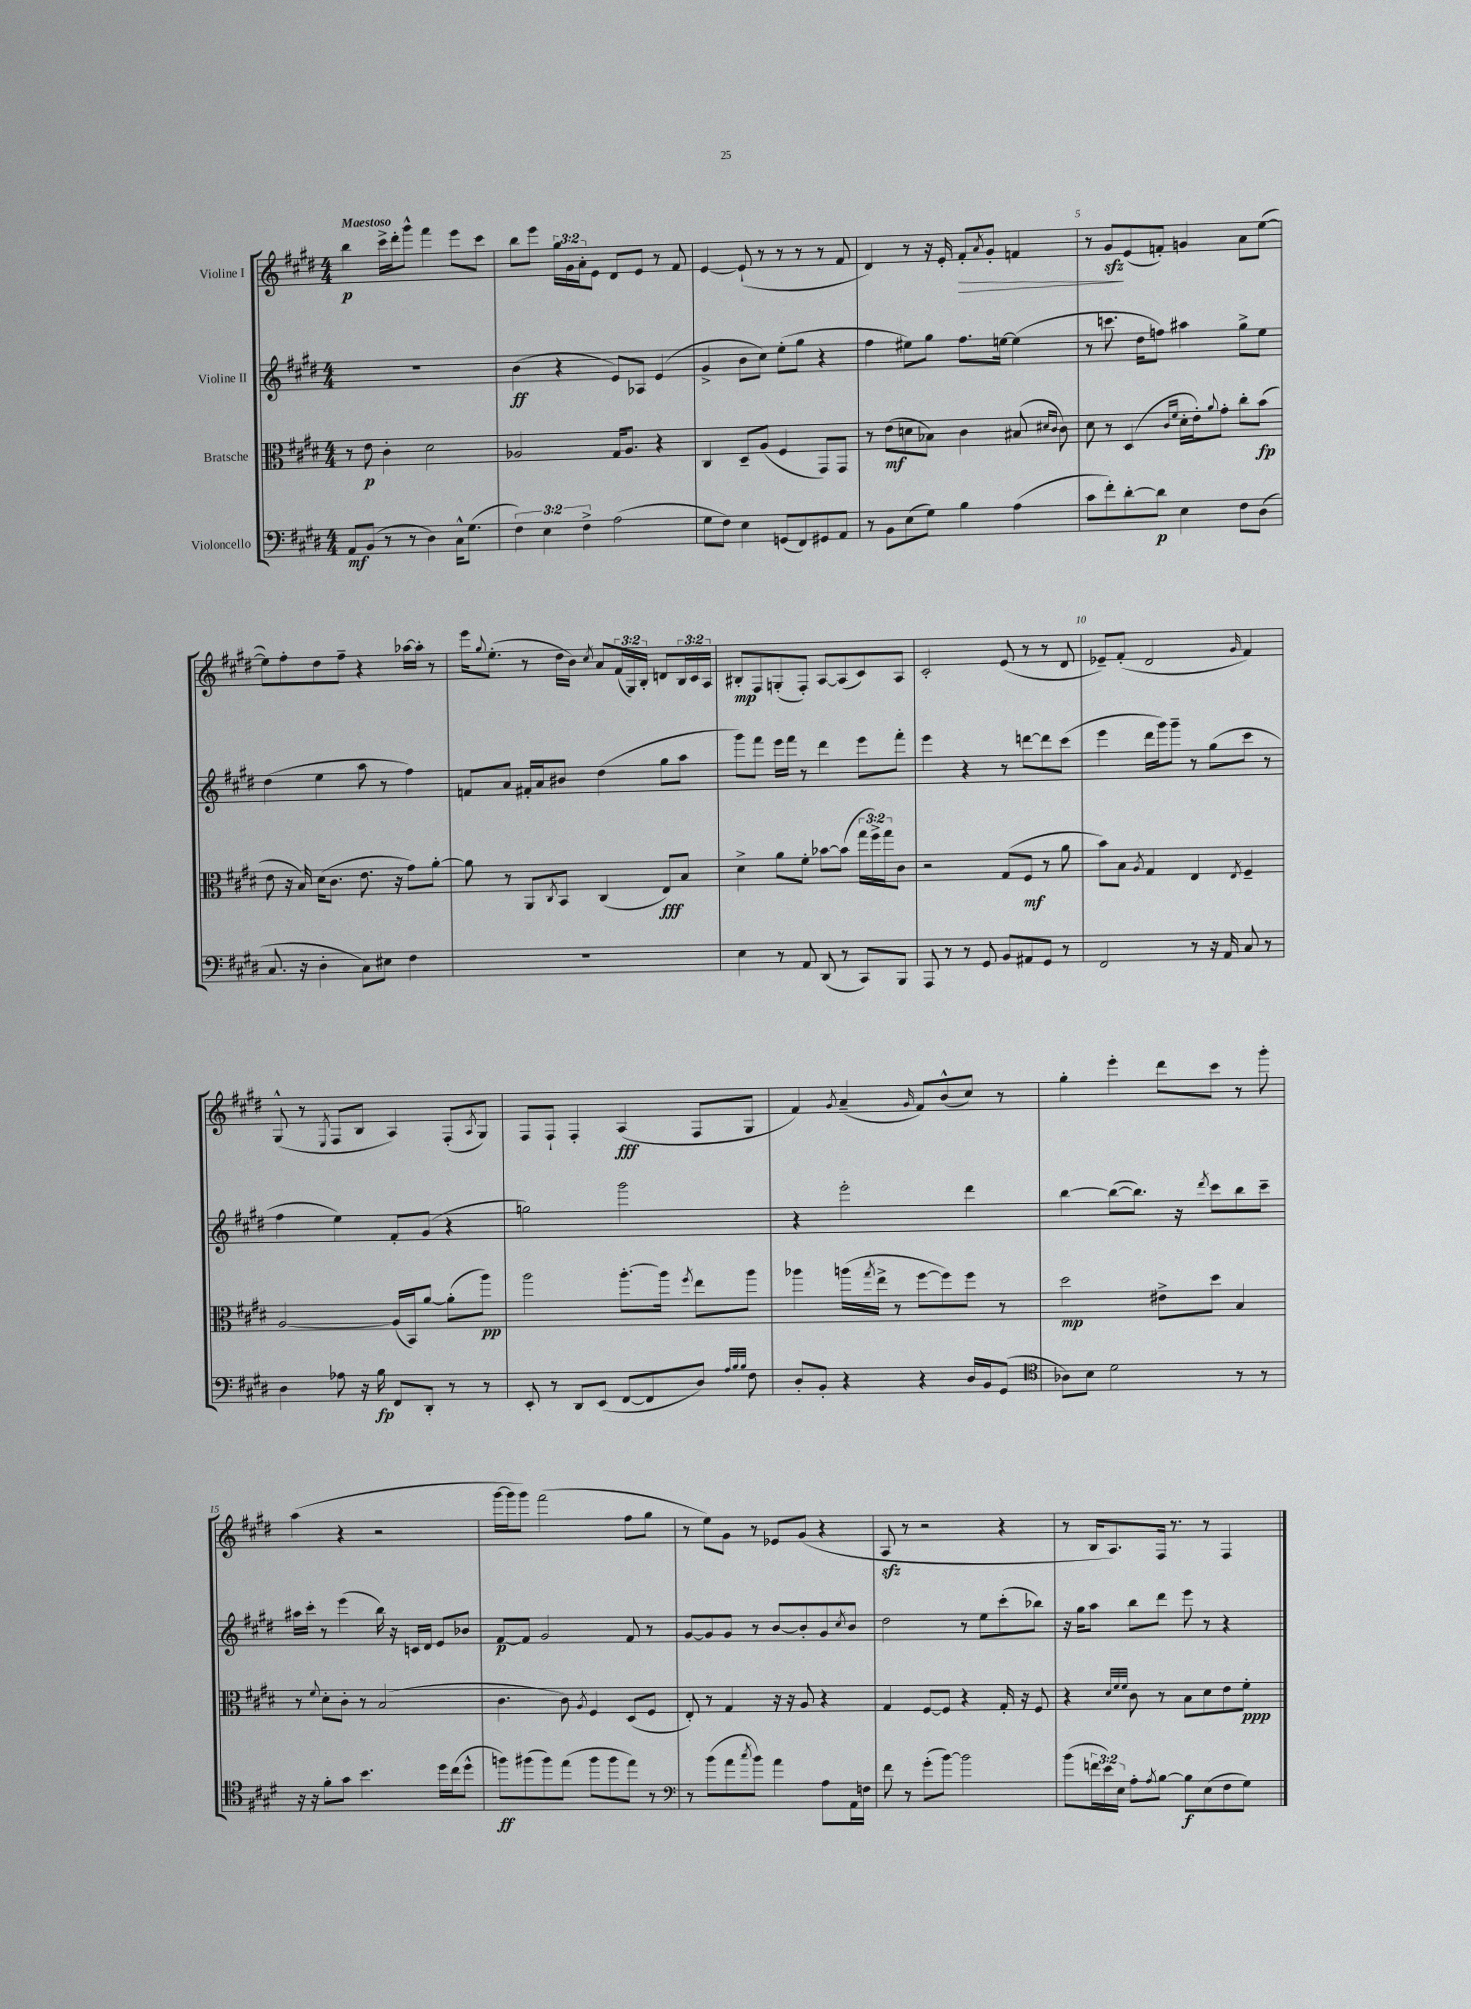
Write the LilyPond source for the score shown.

<<
\new StaffGroup <<
\new Staff = "s0" \with { instrumentName = "Violine I" } {
    \clef treble \key e \major \numericTimeSignature \time 4/4 \override Staff.TupletNumber.text = #tuplet-number::calc-fraction-text \tempo "Maestoso"
    b''4\p cis'''16-> dis'''16-. gis'''8-^ fis'''4 e'''8 cis'''8 |
    b''8 e'''8 \tuplet 3/2 { gis''16 gis'16 a'16-. } e'8 dis'8 e'8 r8 fis'8 |
    e'4~ e'8-!( r8 r8 r8 r8 fis'8 |
    dis'4) r8 r16 e'16-. fis'8-.\> \acciaccatura { a'8 } gis'8-. f'4 |
    r8 gis'8\sfz\! e'8( f'8-.) g'4 a'8 e''8~( |
    e''8) fis''8-. dis''8 fis''8-- r4 aes''16~ aes''16-. r8 |
    e'''16 \appoggiatura { gis''8 } e''8.-.( r8 dis''16 b'16) \acciaccatura { cis''8 } a'8 \tuplet 3/2 { fis'16( gis16) b16-. } d'8 \tuplet 3/2 { b16 cis'16 a16 } |
    bis8-.\mp fis8 g8-.( fis8-.) a8~ a8( cis'8) a8 |
    cis'2-. e'8( r8 r8 dis'8 |
    ees'8--) fis'8-.( dis'2 \grace { gis'16 } fis'4) |
    gis8-^( r8 \acciaccatura { e8 } fis8 b8 a4) fis8-.( \acciaccatura { a8 } gis8) |
    fis8 fis8-! fis4-. a4\fff( fis8 gis8 |
    fis'4) \acciaccatura { gis'8 } a'4--( \grace { gis'16 } fis'8) b'8-^( cis''8) r8 |
    gis''4-. e'''4-. dis'''8 cis'''8 r8 gis'''8-. |
    a''4( r4 r2 |
    gis'''16~ gis'''16 gis'''8) fis'''2( fis''8 gis''8 |
    r8 e''8) gis'8 r8 ees'8 gis'8( r4 |
    a8\sfz r8 r2 r4 |
    r8 b16 a8.) fis16 r8. r8 fis4 \bar "|." |
}
\new Staff = "s1" \with { instrumentName = "Violine II" } {
    \clef treble \key e \major \numericTimeSignature \time 4/4
    R1 |
    b'4\ff( r4 e'8) aes8 e'4( |
    gis'4-> b'8 cis''8) e''8-.( gis''8 r4 |
    fis''4 eis''8) gis''8 fis''8. e''16~ e''4( |
    r8 c'''8. dis''16 f''8) ais''4 gis''8-> e''8 |
    dis''4( e''4 a''8 r8 fis''4) |
    f'8 a'8 fis'16-. a'16 bis'8 dis''4( gis''8 a''8 |
    gis'''8) fis'''8 e'''16 fis'''16 r8 dis'''4 e'''8 fis'''8-. |
    e'''4 r4 r8 d'''8~ d'''8 cis'''8( |
    e'''4 dis'''16 gis'''16) gis'''8-- r8 gis''8( cis'''8 r8 |
    fis''4 e''4) fis'8-. gis'8( r4 |
    g''2) gis'''2 |
    r4 e'''2-. dis'''4 |
    b''4~ b''8~( b''8.) r16 \acciaccatura { dis'''8 } cis'''8 b''8 cis'''8-- |
    ais''16 cis'''16-. r8 e'''4( b''16) r16 c'16 dis'16 e'8 bes'8 |
    fis'8~\p fis'8 gis'2 fis'8 r8 |
    gis'8~ gis'8 gis'8 r8 b'8~ b'8-. gis'8 \acciaccatura { cis''8 } b'8 |
    dis''2 r8 e''8 cis'''8-.( bes''8) |
    r16 gis''16 a''8 b''8 dis'''8 e'''8 r8 r4 \bar "|." |
}
\new Staff = "s2" \with { instrumentName = "Bratsche" } {
    \clef alto \key e \major \numericTimeSignature \time 4/4 \override Staff.TupletNumber.text = #tuplet-number::calc-fraction-text
    r8 e'8\p cis'4-. dis'2 |
    aes2 gis16 aes8. r4 |
    cis4 dis8-- a8( fis4 gis,8) gis,8 |
    r8 e'8\mf( d'8 bes8) cis'4 bis8( \grace { dis'16 cis'16 } cis'8) |
    dis'8 r8 dis4( \grace { cis'16 fis'16 } dis'16-. e'16-.) \appoggiatura { a'8 } gis'8-. cis''8-. b'8\fp( |
    e'8 r16 b16) dis'16( cis'8. e'8. r16 gis'8) a'8~-. |
    a'8 r8 a,8 \acciaccatura { cis8 } b,8 cis4( e8\fff) b8 |
    dis'4-> a'8 fis'8-. bes'8~ bes'8( \tuplet 3/2 { gis''16 fis''16->) gis''16 } cis'8 |
    r2 gis8( fis8\mf r8 a'8 |
    b'8) b8 \acciaccatura { a8 } gis4 e4 \acciaccatura { e8 } fis4-- |
    a2~ a16( b,16) a'8~ a'8-.( a''8\pp) |
    a''2 a''8.~-. a''16 \acciaccatura { fis''8 } e''8 a''8 |
    aes''4 a''16( \acciaccatura { gis''8 } e''16-> r8 fis''8~ fis''8) fis''8 r8 |
    dis''2\mp eis'8-> dis''8 b4 |
    r8 \appoggiatura { fis'8 } dis'8-. cis'8-. r8 b2( |
    cis'4. cis'8) \acciaccatura { a8 } fis4 dis8( fis8 |
    e8-.) r8 gis4 r16 r16 a8 r4 |
    gis4 fis8~ fis8 r4 gis16-. r16 fis8 |
    r4 \grace { dis'32 fis'32 fis'32 } cis'8 r8 b8 dis'8 e'8 fis'8-.\ppp \bar "|." |
}
\new Staff = "s3" \with { instrumentName = "Violoncello" } {
    \clef bass \key e \major \numericTimeSignature \time 4/4 \override Staff.TupletNumber.text = #tuplet-number::calc-fraction-text
    a,8\mf b,8( r8 r8 dis4) cis16-^ gis8.( |
    \tuplet 3/2 { fis4) e4 fis4-> } a2( |
    gis8 fis8) e4 g,8( fis,8) gis,8 a,8 |
    r8 b,8 e8( gis8) b4 a4( |
    cis'8 fis'8-.) dis'8~-. dis'8\p e4 fis8 dis8( |
    cis8. r16 dis4-. cis8) eis8 fis4 |
    R1 |
    e4 r8 a,8 dis,8( r8 cis,8) b,,8 |
    a,,8 r8 r8 gis,8 b,8 ais,8 gis,8 r8 |
    fis,2 r8 r16 a,16 cis8 r8 |
    dis4 aes8 r16 b16\fp fis,8 dis,8-. r8 r8 |
    e,8-. r8 dis,8 e,8( fis,8~ fis,8 dis8) \grace { a32 b32 b32 } fis8 |
    dis8-. b,8-. r4 r4 dis16 b,16 gis,8( |
    \clef tenor aes8) b8 dis'2 r8 r8 |
    r16 r16 fis'8-. gis'8 b'4. dis''16 cis''16( dis''8-^ |
    f''8\ff) fis''8( fis''8) e''8( fis''8 fis''8 e''8) r8 |
    \clef bass r8 b'8( a'8 \acciaccatura { cis''8 } b'8) a'4 a8 a,16 f16 |
    fis'8 r8 gis'8-.( b'8~) b'2 |
    b'8( \tuplet 3/2 { f'16 e'16) e16 } a8-. \acciaccatura { a8 } b8~ b8\f e8( fis8 gis8) \bar "|." |
}
>>
>>
\layout { \context { \Score \override BarNumber.break-visibility = ##(#f #t #t) barNumberVisibility = #(every-nth-bar-number-visible 5) } }
